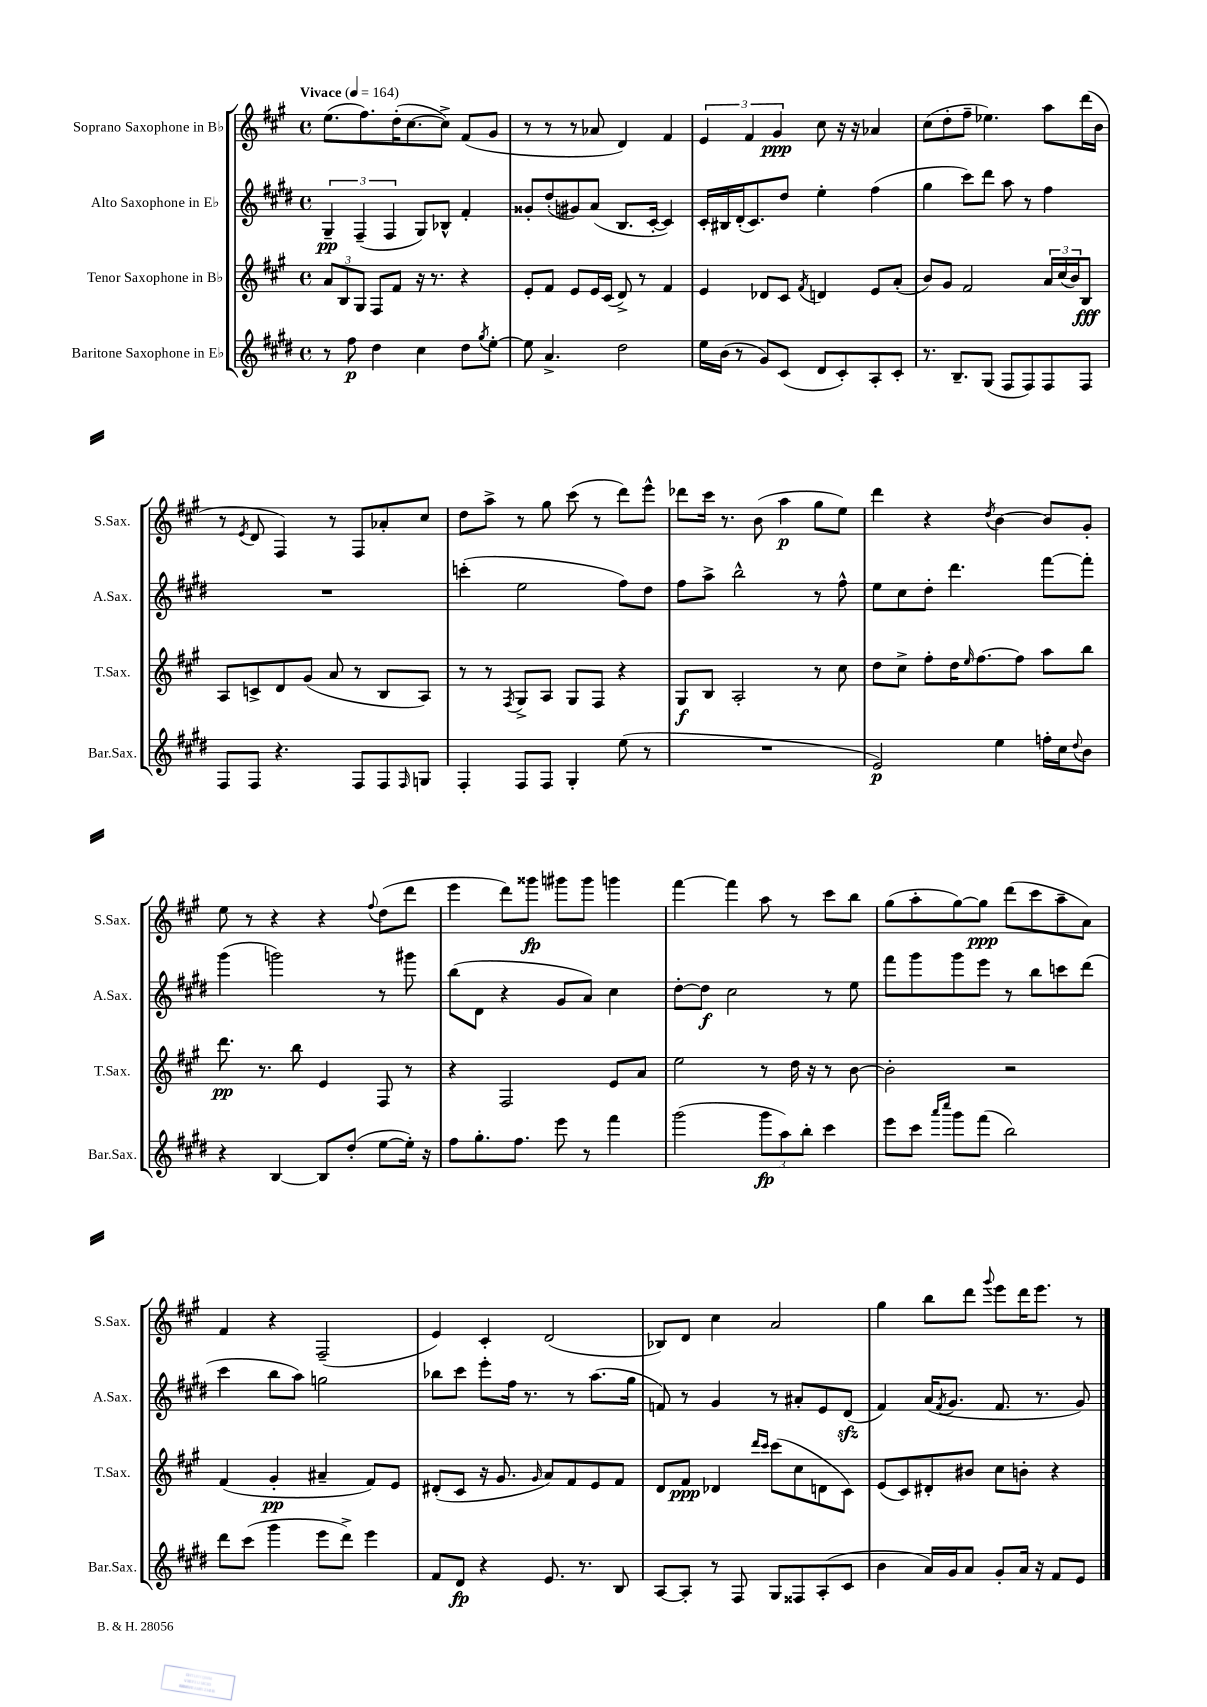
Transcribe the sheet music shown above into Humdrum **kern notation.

**kern	**dynam	**kern	**dynam	**kern	**dynam	**kern	**dynam
*part4	*part4	*part3	*part3	*part2	*part2	*part1	*part1
*staff4	*staff4	*staff3	*staff3	*staff2	*staff2	*staff1	*staff1
*I"Baritone Saxophone in E♭	*	*I"Tenor Saxophone in B♭	*	*I"Alto Saxophone in E♭	*	*I"Soprano Saxophone in B♭	*
*I'Bar.Sax.	*	*I'T.Sax.	*	*I'A.Sax.	*	*I'S.Sax.	*
*clefG2	*	*clefG2	*	*clefG2	*	*clefG2	*
*k[f#c#g#d#]	*	*k[f#c#g#]	*	*k[f#c#g#d#]	*	*k[f#c#g#]	*
*M4/4	*	*M4/4	*	*M4/4	*	*M4/4	*
*met(c)	*	*met(c)	*	*met(c)	*	*met(c)	*
*MM164	*	*MM164	*	*MM164	*	*MM164	*
=1	=1	=1	=1	=1	=1	=1	=1
!	!	!	!	!	!	!LO:TX:a:B:t=Vivace	!
8r	.	12a/L	.	6G#~/	pp	(8.ee\L	.
.	.	12B/	.	.	.	.	.
8ff#\	p	.	.	.	.	.	.
.	.	12G#/J	.	(6F#~/	.	.	.
.	.	.	.	.	.	8.ff#\)	.
4dd#\	.	8F#/L	.	.	.	.	.
.	.	.	.	6F#/	.	.	.
.	.	8f#/J	.	.	.	(16dd'\K	.
.	.	.	.	.	.	[8.cc#\	.
4cc#\	.	16r	.	8G#/L)	.	.	.
.	.	8.r	.	.	.	.	.
.	.	.	.	8B-X^^/J	.	8cc#^\J])	.
8dd#\L	.	4r	.	4f#'/	.	(8f#/L	.
8qgg#/	.	.	.	.	.	.	.
[8ee'\J	.	.	.	.	.	8g#/J	.
=2	=2	=2	=2	=2	=2	=2	=2
8ee\]	.	8e'/L	.	8g##X'/L	.	8r	.
4.a^/	.	8f#/J	.	(8dd#'/	.	8r	.
.	.	8e/L	.	8g#X/)	.	8r	.
.	.	16e/L	.	(8a/J	.	8a-X/	.
.	.	(16c#/JJ	.	.	.	.	.
2dd#\	.	8d^/)	.	8.B/L	.	4d/)	.
.	.	8r	.	.	.	.	.
.	.	.	.	[16c#'/Jk	.	.	.
.	.	4f#/	.	4c#/])	.	4f#/	.
=3	=3	=3	=3	=3	=3	=3	=3
16ee\LL	.	4e/	.	16c#'/LL	.	6e/	.
(16b\JJ	.	.	.	16B#X/	.	.	.
8r	.	.	.	(16d#'/J	.	.	.
.	.	.	.	.	.	6f#/	.
.	.	.	.	8.c#/)	.	.	.
8g#/L)	.	8d-X/L	.	.	.	.	.
.	.	.	.	.	.	6g#/	ppp
(8c#/J	.	8c#/J	.	8dd#/J	.	.	.
.	.	8qf#/	.	.	.	.	.
8d#/L	.	4dn/	.	4ee'\	.	8cc#\	.
8c#'/)	.	.	.	.	.	16r	.
.	.	.	.	.	.	16r	.
8A'/	.	8e/L	.	(4ff#\	.	4a-X/	.
8c#'/J	.	(8a'/J	.	.	.	.	.
=4	=4	=4	=4	=4	=4	=4	=4
8.r	.	8b/L)	.	4gg#\	.	(8cc#\L	.
.	.	8g#/J	.	.	.	8dd'\	.
8.B~/L	.	.	.	.	.	.	.
.	.	2f#/	.	8ccc#\L)	.	8ff#~\J	.
(8G#/J	.	.	.	8ddd#\J	.	4.ee-X\)	.
8F#/L	.	.	.	8aa\	.	.	.
8F#/)	.	.	.	8r	.	.	.
8F#/	.	24a/LL	.	4ff#\	.	8aa\L	.
.	.	(24cc#/	.	.	.	.	.
.	.	24b/J)	.	.	.	.	.
8F#/J	.	8B/J	fff	.	.	(16ddd\L	.
.	.	.	.	.	.	16b\JJ	.
!!LO:LB:g=z
=5	=5	=5	=5	=5	=5	=5	=5
8F#/L	.	8A/L	.	1r	.	8r	.
.	.	.	.	.	.	8qe/	.
8F#/J	.	8cn^/	.	.	.	8d/	.
4.r	.	8d/	.	.	.	4F#/)	.
.	.	(8g#/J	.	.	.	.	.
.	.	8a/	.	.	.	8r	.
8F#/L	.	8r	.	.	.	8F#/L	.
8F#/	.	8B/L	.	.	.	8a-X'/	.
16qqF#/	.	.	.	.	.	.	.
8Gn/J	.	8A/J)	.	.	.	8cc#/J	.
=6	=6	=6	=6	=6	=6	=6	=6
4F#'/	.	8r	.	(4cccn'\	.	8dd\L	.
.	.	8r	.	.	.	8aa^\J	.
.	.	8qF#/	.	.	.	.	.
8F#/L	.	8G#^/L	.	2ee\	.	8r	.
8F#/J	.	8A/J	.	.	.	8gg#\	.
4G#'/	.	8G#/L	.	.	.	(8ccc#\	.
.	.	8F#/J	.	.	.	8r	.
(8ee\	.	4r	.	8ff#\L)	.	8ddd\L)	.
8r	.	.	.	8dd#\J	.	8eee^^\J	.
=7	=7	=7	=7	=7	=7	=7	=7
1r	.	8G#/L	f	8ff#\L	.	8ddd-X\L	.
.	.	8B/J	.	8aa^\J	.	16ccc#\Jk	.
.	.	.	.	.	.	8.r	.
.	.	2A'/	.	2bb^^\	.	.	.
.	.	.	.	.	.	(8b\	.
.	.	.	.	.	.	4aa\	p
.	.	8r	.	8r	.	8gg#\L	.
.	.	8cc#\	.	8ff#^^\	.	8ee\J)	.
=8	=8	=8	=8	=8	=8	=8	=8
2e/)	p	8dd\L	.	8ee\L	.	4ddd\	.
.	.	8cc#^\J	.	8cc#\	.	.	.
.	.	8ff#'\L	.	8dd#'\J	.	4r	.
.	.	16dd\K	.	4.ddd#\	.	.	.
.	.	16qqee/	.	.	.	.	.
.	.	[8.ff#\	.	.	.	.	.
.	.	.	.	.	.	8qdd/	.
4ee\	.	.	.	.	.	[4b\	.
.	.	8ff#\J]	.	.	.	.	.
16ffn'\LL	.	8aa\L	.	[8fff#\L	.	8b/L]	.
16cc#\J	.	.	.	.	.	.	.
8qqdd#/	.	.	.	.	.	.	.
8b\J	.	8bb\J	.	8fff#'\J]	.	8g#'/J	.
!!LO:LB:g=z
=9	=9	=9	=9	=9	=9	=9	=9
4r	.	8.ddd\	pp	(4ggg#\	.	8ee\	.
.	.	.	.	.	.	8r	.
.	.	8.r	.	.	.	.	.
[4B/	.	.	.	2gggn\)	.	4r	.
.	.	8bb\	.	.	.	.	.
8B/L]	.	4e/	.	.	.	4r	.
(8dd#'/J	.	.	.	.	.	.	.
.	.	.	.	.	.	8qqff#/	.
[8ee\L	.	8F#/	.	8r	.	(8dd\L	.
16ee'\Jk])	.	8r	.	8ggg#X\	.	8ddd\J	.
16r	.	.	.	.	.	.	.
=10	=10	=10	=10	=10	=10	=10	=10
8ff#\L	.	4r	.	(8bb\L	.	4eee\	.
8.gg#'\	.	.	.	8d#\J	.	.	.
.	.	2F#/	.	4r	.	8ddd\L)	.
8.ff#\J	.	.	.	.	.	.	.
.	.	.	.	.	.	8ggg##X\J	fp
8eee\	.	.	.	8g#/L	.	8ggg#X\L	.
8r	.	.	.	8a/J)	.	8ggg#\J	.
4fff#\	.	8e/L	.	4cc#\	.	4gggn\	.
.	.	8a/J	.	.	.	.	.
=11	=11	=11	=11	=11	=11	=11	=11
(2ggg#\	.	2ee\	.	[8dd#'\L	.	[4fff#\	.
.	.	.	.	8dd#\J]	f	.	.
.	.	.	.	2cc#\	.	4fff#\]	.
12ggg#\L	fp	8r	.	.	.	8aa\	.
12aa\)	.	.	.	.	.	.	.
.	.	16dd\	.	.	.	8r	.
12bb'\J	.	.	.	.	.	.	.
.	.	16r	.	.	.	.	.
4ccc#\	.	8r	.	8r	.	8ccc#\L	.
.	.	[8b\	.	8ee\	.	8bb\J	.
=12	=12	=12	=12	=12	=12	=12	=12
8eee\L	.	2b'\]	.	8fff#\L	.	(8gg#\L	.
8ccc#\J	.	.	.	8ggg#\	.	8aa'\	.
16qqaaa/LL	.	.	.	.	.	.	.
16qqcccc#/JJ	.	.	.	.	.	.	.
8ggg#\L	.	.	.	8ggg#\	.	[8gg#\)	.
(8fff#\J	.	.	.	8eee\J	.	8gg#\J]	ppp
2bb\)	.	2r	.	8r	.	(8ddd\L	.
.	.	.	.	8bb\L	.	8ccc#\	.
.	.	.	.	8cccn\	.	8aa~\	.
.	.	.	.	(8ddd#\J	.	8a\J)	.
!!LO:LB:g=z
=13	=13	=13	=13	=13	=13	=13	=13
8ddd#\L	.	(4f#/	.	4ccc#\	.	4f#/	.
(8ccc#\J	.	.	.	.	.	.	.
4ggg#\	.	4g#'/	pp	8bb\L	.	4r	.
.	.	.	.	8aa\J)	.	.	.
8eee\L	.	4a#X~/	.	2ggn\	.	(2F#~/	.
8ddd#^\J)	.	.	.	.	.	.	.
4eee\	.	8f#/L)	.	.	.	.	.
.	.	8e/J	.	.	.	.	.
=14	=14	=14	=14	=14	=14	=14	=14
8f#/L	.	(8d#X'/L	.	8bb-X\L	.	4e/)	.
8d#/J	fp	8c#/J	.	8ccc#\J	.	.	.
4r	.	16r	.	8eee'\L	.	4c#'/	.
.	.	8.g#/	.	.	.	.	.
.	.	.	.	16ff#\Jk	.	.	.
.	.	.	.	8.r	.	.	.
.	.	16qqg#/	.	.	.	.	.
8.e/	.	8a/L)	.	.	.	(2d/	.
.	.	8f#/	.	8r	.	.	.
8.r	.	.	.	.	.	.	.
.	.	8e/	.	(8.aa\L	.	.	.
8B/	.	8f#/J	.	.	.	.	.
.	.	.	.	16gg#\Jk	.	.	.
=15	=15	=15	=15	=15	=15	=15	=15
[8A/L	.	8d/L	.	8fn/)	.	8B-X/L)	.
8A'/J]	.	8f#/J	ppp	8r	.	8d/J	.
8r	.	4d-X/	.	4g#/	.	4cc#\	.
8F#/	.	.	.	.	.	.	.
.	.	16qqddd/LL	.	.	.	.	.
.	.	16qqccc#/JJ	.	.	.	.	.
8G#/L	.	(8ccc#\L	.	8r	.	2a/	.
8F##X/	.	8cc#\	.	8a#X'/L	.	.	.
(8A'/	.	8dn\	.	8e/	.	.	.
8c#/J	.	8c#\J)	.	(8d#zz/J	.	.	.
=16	=16	=16	=16	=16	=16	=16	=16
4b\	.	(8e/L	.	4f#/)	.	4gg#\	.
.	.	8c#/)	.	.	.	.	.
16a/LL)	.	8d#X'/	.	(16a/KL	.	8bb\L	.
.	.	.	.	8qf#/	.	.	.
16g#/J	.	.	.	8.g#/J	.	.	.
8a/J	.	8b#X/J	.	.	.	8ddd\J	.
.	.	.	.	.	.	8qqggg#/	.
8g#'/L	.	8cc#\L	.	8.f#/	.	8eee\L	.
16a/Jk	.	8bn'\J	.	.	.	16ddd\K	.
16r	.	.	.	8.r	.	8.eee\J	.
8f#/L	.	4r	.	.	.	.	.
8e/J	.	.	.	8g#/)	.	8r	.
==	==	==	==	==	==	==	==
*-	*-	*-	*-	*-	*-	*-	*-
